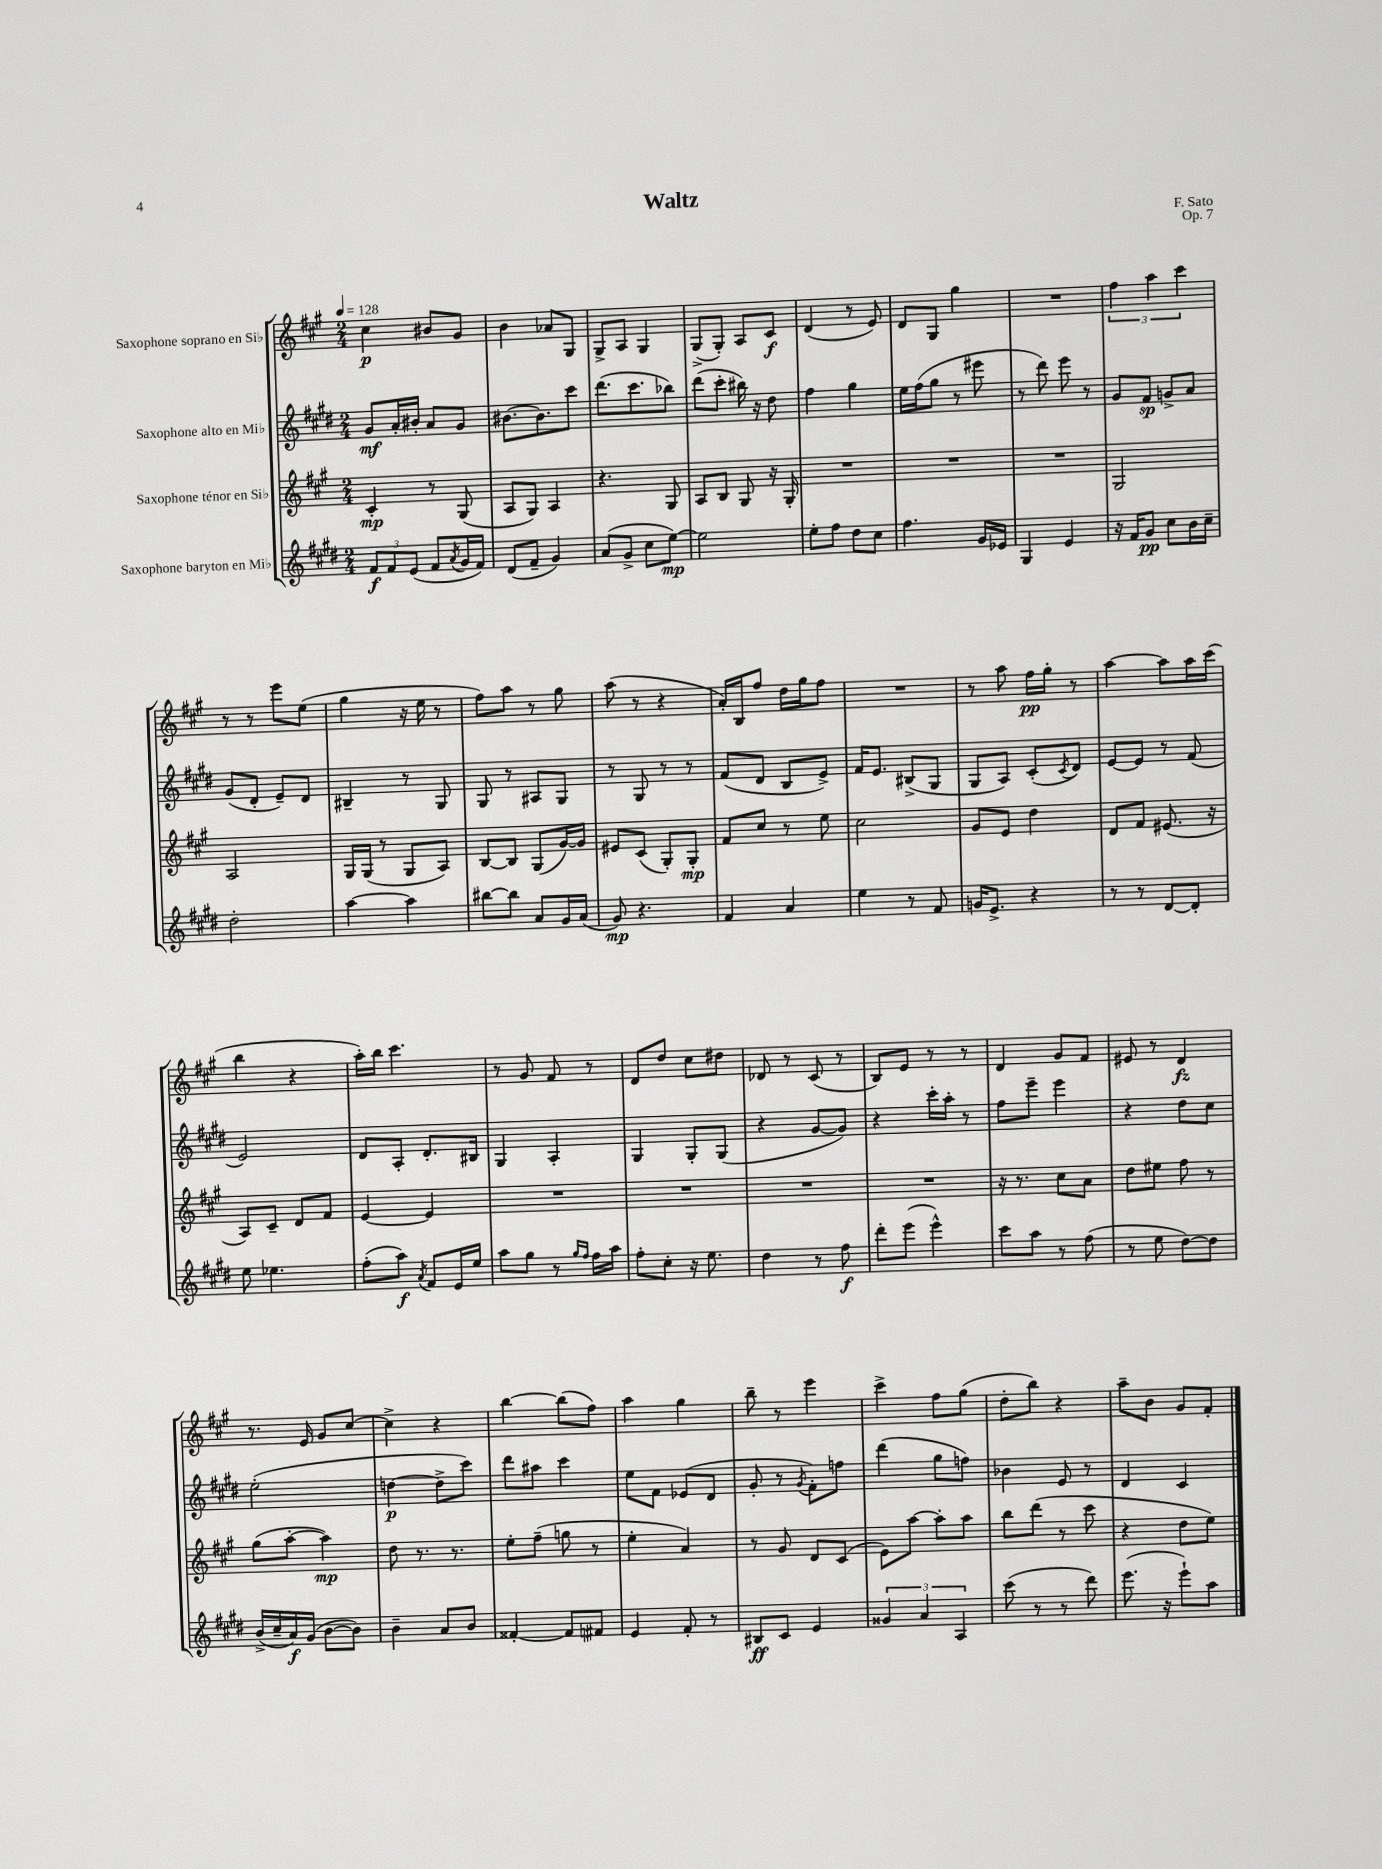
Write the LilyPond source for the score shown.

\header { title = "Waltz" composer = "F. Sato" opus = "Op. 7" }
<<
\new StaffGroup <<
\new Staff = "s0" \with { instrumentName = "Saxophone soprano en Sib" } {
    \clef treble \key a \major \numericTimeSignature \time 2/4 \tempo 4 = 128
    cis''4\p bis'8 gis'8 |
    b'4 aes'8 gis8 |
    gis8-> a8 gis4 |
    gis8->( gis8-.) a8 cis'8\f |
    d'4( r8 e'8) |
    d'8 gis8 gis''4 |
    R2 |
    \tuplet 3/2 { fis''4 a''4 cis'''4 } |
    r8 r8 e'''8 e''8( |
    gis''4 r16 e''16 r8 |
    fis''8) a''8 r8 gis''8 |
    a''8( r8 r4 |
    a'16-.) b16 fis''8 d''16 gis''16 fis''8 |
    R2 |
    r8 a''8 fis''16\pp gis''16-. r8 |
    a''4~ a''8 a''16 cis'''16( |
    b''4 r4 |
    a''16-.) b''16 cis'''4. |
    r8 gis'8 fis'8 r8 |
    d'8 d''8 cis''8 dis''8 |
    des'8 r8 cis'8( r8 |
    b8) e'8 r8 r8 |
    d'4 gis'8 fis'8 |
    eis'8 r8 d'4\fz |
    r8. e'16 gis'8 cis''8~ |
    cis''4-> r4 |
    b''4~ b''8( fis''8) |
    a''4 gis''4 |
    b''8-- r8 e'''4 |
    cis'''4-> fis''8 gis''8( |
    d''8-. b''8) r4 |
    a''8-- b'8 gis'8 fis'8-. \bar "|." |
}
\new Staff = "s1" \with { instrumentName = "Saxophone alto en Mib" } {
    \clef treble \key e \major \numericTimeSignature \time 2/4
    gis'8\mf a'16-. bis'16-. a'8 gis'8 |
    bis'8.~ bis'8. cis'''8 |
    dis'''8.( cis'''8. bes''8) |
    dis'''8( cis'''8-. bis''16) r16 dis''8 |
    fis''4 gis''4 |
    e''16 fis''16( gis''8 r8 eis'''8 |
    r8 dis'''8) e'''8 r8 |
    gis'8 fis'8\sp g'8-> a'8 |
    gis'8( dis'8-. e'8--) dis'8 |
    bis4-- r8 gis8 |
    gis8 r8 ais8 gis8 |
    r8 gis8 r8 r8 |
    fis'8( dis'8 b8 e'8->) |
    fis'16 e'8. bis8->( gis8 |
    gis8 a8) cis'8-.( \acciaccatura { cis'8 } dis'8) |
    e'8~ e'8 r8 fis'8( |
    e'2) |
    dis'8 a8-. dis'8.-. bis16 |
    gis4 a4-. |
    gis4 gis8-. gis8( |
    r4 gis'8~ gis'8) |
    r4 cis'''16-. a''16-. r8 |
    fis''8 e'''8-- e'''4 |
    r4 dis''8 cis''8 |
    e''2-.( |
    d''4~\p d''8-> cis'''8) |
    dis'''8 ais''8 cis'''4 |
    e''8 fis'8 ees'8( dis'8 |
    gis'8-. r8 \acciaccatura { gis'8 } fis'8-.) f''8 |
    dis'''4( gis''8 f''8) |
    bes'4 e'8 r8 |
    dis'4 cis'4 \bar "|." |
}
\new Staff = "s2" \with { instrumentName = "Saxophone ténor en Sib" } {
    \clef treble \key a \major \numericTimeSignature \time 2/4
    cis'4-.\mp r8 gis8( |
    a8 gis8) a4 |
    r4. gis8 |
    a8 b8 gis8 r16 gis16-. |
    R2 |
    R2 |
    R2 |
    gis2 |
    a2 |
    gis16 gis16( r8 gis8 a8) |
    b8~ b8 gis8( gis'16~) gis'16 |
    eis'8 cis'8( gis8-.) gis8-.\mp |
    fis'8 cis''8 r8 e''8 |
    cis''2 |
    gis'8 e'8 d''4 |
    d'8 fis'8 eis'8.( r16 |
    a8) cis'8-- d'8 fis'8 |
    e'4~ e'4 |
    R2 |
    R2 |
    R2 |
    R2 |
    r16 r8. cis''8 a'8 |
    d''8 eis''8 fis''8 r8 |
    gis''8( a''8~-. a''4\mp) |
    d''8 r8. r8. |
    e''8-. fis''8--( g''8 r8 |
    e''4-. a'4) |
    r8 gis'8 d'8 cis'8( |
    e'8) a''8~ a''8-. a''8 |
    b''8 d'''8( r8 cis'''8 |
    r4 d''8 e''8) \bar "|." |
}
\new Staff = "s3" \with { instrumentName = "Saxophone baryton en Mib" } {
    \clef treble \key e \major \numericTimeSignature \time 2/4
    \tuplet 3/2 { fis'8\f fis'8 e'8( } fis'8 \acciaccatura { a'8 } gis'16 fis'16) |
    dis'8( fis'8-- gis'4) |
    a'8( gis'8-> cis''8 e''8~\mp) |
    e''2 |
    e''8-. fis''8 dis''8 cis''8 |
    fis''4. gis'16 ees'16 |
    gis4 e'4 |
    r16 fis'16 gis'8\pp cis''8 b'16 cis''16-- |
    dis''2-. |
    a''4~ a''4 |
    bis''8~ bis''8 a'8 gis'16 a'16( |
    gis'8\mp) r4. |
    fis'4 a'4 |
    e''4 r8 fis'8 |
    g'16 e'8.-> r4 |
    r8 r8 dis'8~ dis'8-. |
    e''8 ees''4. |
    fis''8-.( a''8\f) \acciaccatura { a'8 } fis'8 e'16 e''16 |
    a''8 gis''8 r8 \grace { gis''16 fis''16 } fis''16 a''16 |
    fis''8-. cis''8-. r16 e''8. |
    dis''4 r8 fis''8\f |
    dis'''8-. e'''8( e'''4-^) |
    cis'''8 a''8 r8 fis''8( |
    r8 e''8 dis''8~) dis''8 |
    b'16->( cis''16-- a'16\f) gis'16( b'8~ b'8) |
    b'4-- a'8 b'8 |
    fisis'4~-. fisis'8 fis'8 |
    e'4 fis'8-. r8 |
    bis8\ff cis'8 e'4 |
    \tuplet 3/2 { gisis'4 a'4 a4 } |
    cis'''8( r8 r8 dis'''8) |
    e'''8.( r16 e'''8-!) a''8 \bar "|." |
}
>>
>>
\layout { \context { \Score \remove "Bar_number_engraver" } }
